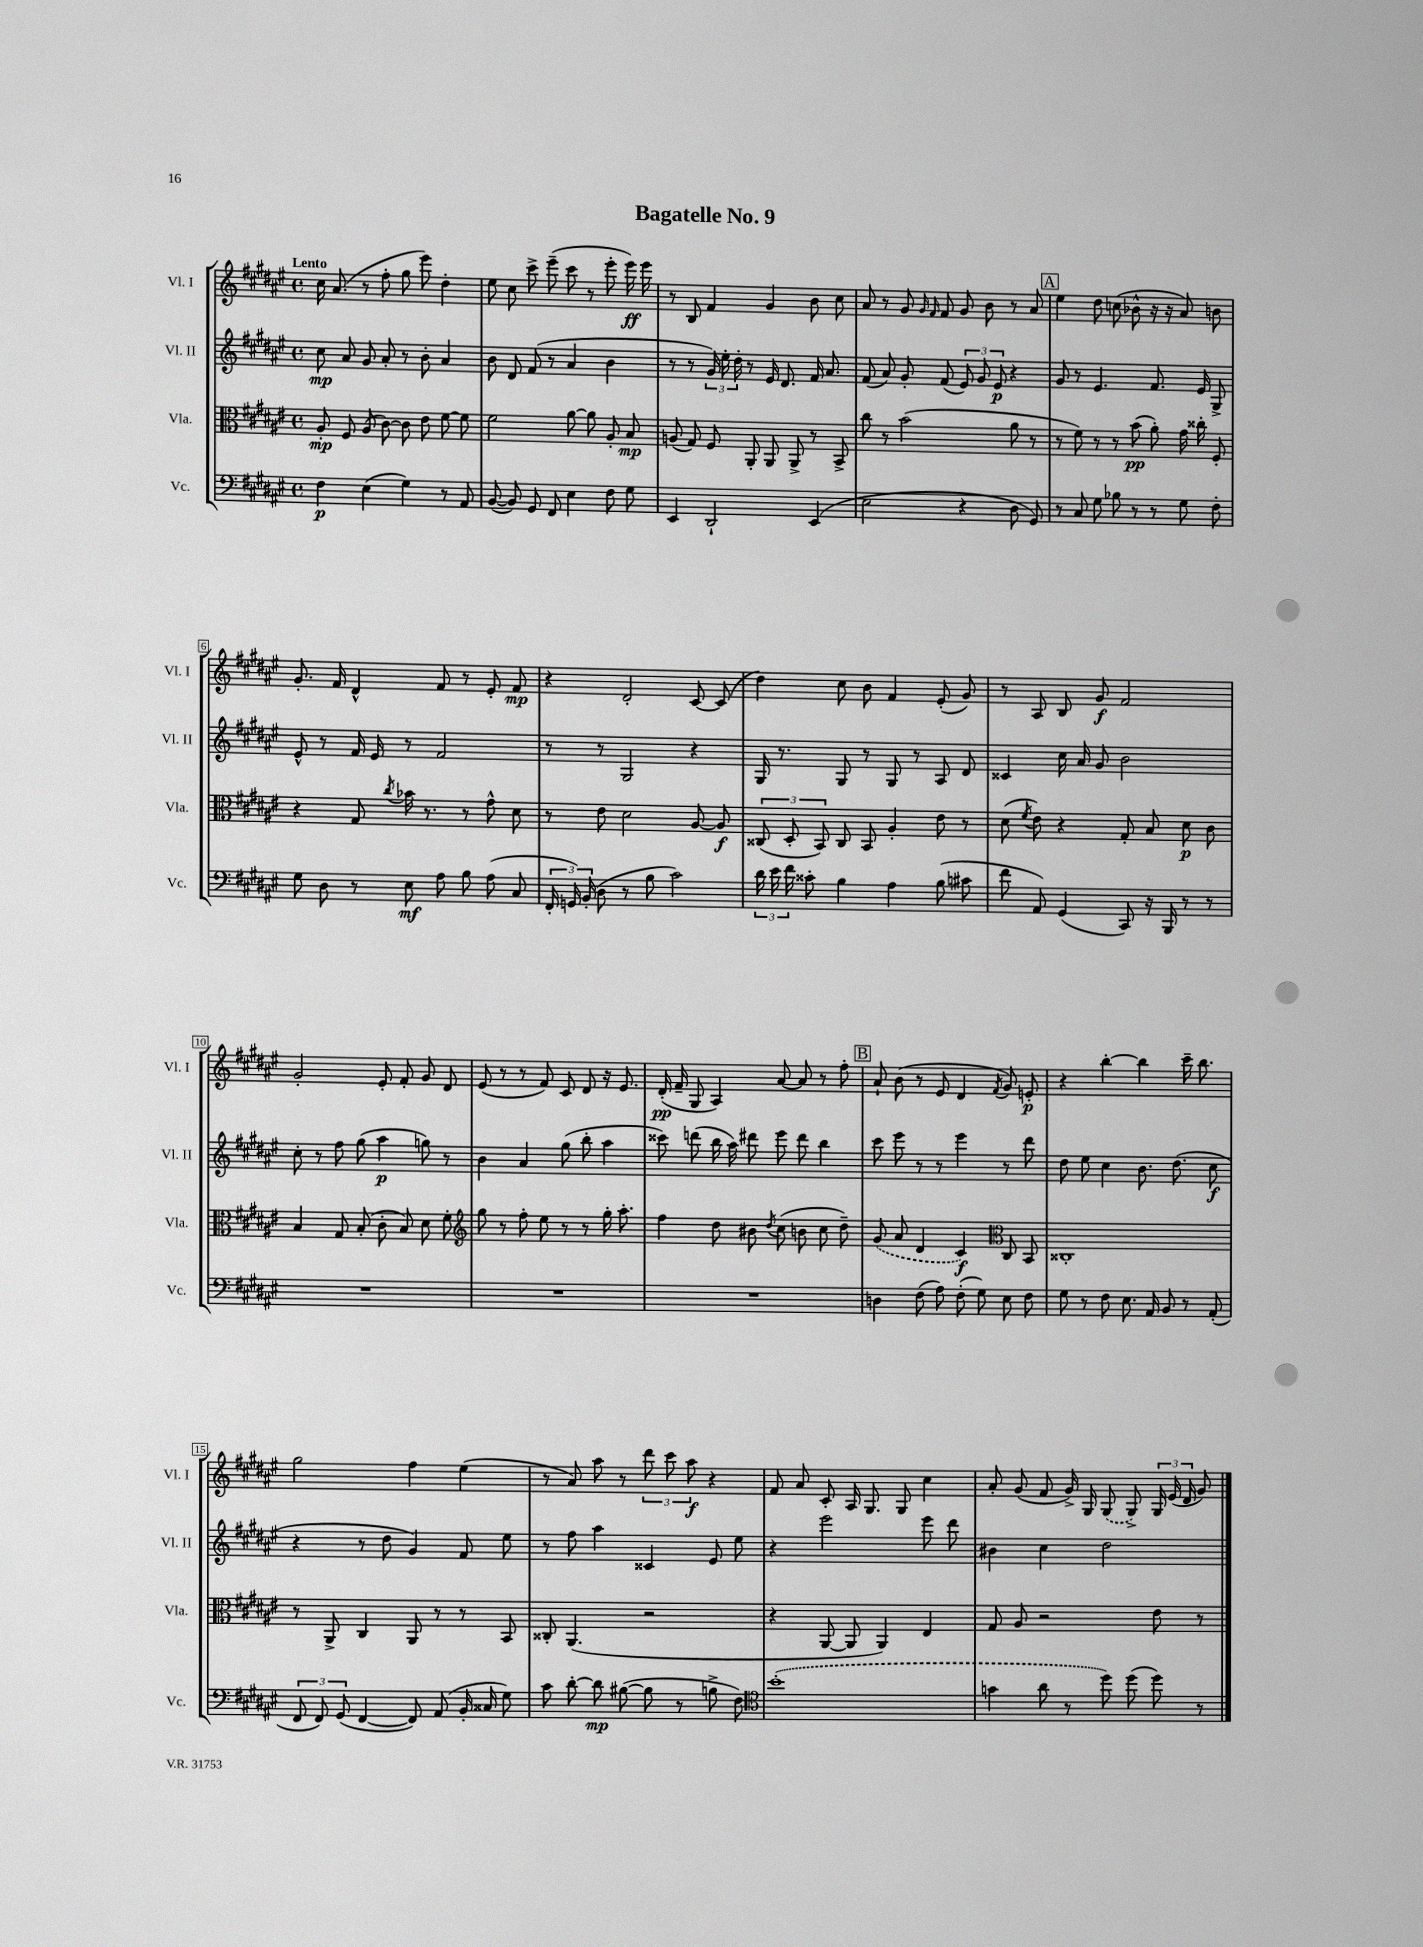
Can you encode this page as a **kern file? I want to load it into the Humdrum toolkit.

**kern	**kern	**kern	**kern
*staff4	*staff3	*staff2	*staff1
*clefF4	*clefC3	*clefG2	*clefG2
*k[f#c#g#d#a#e#]	*k[f#c#g#d#a#e#]	*k[f#c#g#d#a#e#]	*k[f#c#g#d#a#e#]
*M4/4	*M4/4	*M4/4	*M4/4
*met(c)	*met(c)	*met(c)	*met(c)
4F#\	8A#'/	8cc#\	16cc#\
.	.	.	(8.a#/
.	8F#/	8a#/	.
(4E#\	(8A#/	8g#/	8r
.	[8c#\)	8a#'/	8ff#'\
4G#\)	8c#\]	8r	8gg#\
.	8e#\	8b'\	8eee#\)
8r	[8f#\	4a#/	4dd#'\
8AA#/	8f#\]	.	.
=	=	=	=
([8BB/	2f#\	8b\	8ee#\
8BB/])	.	8d#/	8cc#\
8GG#/	.	(8f#/	8ccc#^\
8FF#/	.	8r	(8eee#~\
4E#\	[8a#\	4a#/	8ccc#\
.	8a#\]	.	8r
8F#\	8A#'/	4b\	8eee#'\
8G#\	8B/	.	16eee#\)
.	.	.	16eee#\
=	=	=	=
4EE#/	(8A/	8r	8r
.	8G#/)	8r	8B/
2DD#`/	8F#/	24g#/)	4f#/
.	.	24ee#'\	.
.	.	24dd#'\	.
.	8AA#'/	8r	.
.	8AA#/	16e#/	4g#/
.	.	8.d#/	.
.	8AA#^/	.	.
(4EE#/	8r	16f#/	8b\
.	.	8.a#/	.
.	8BB^/	.	8cc#\
=	=	=	=
2E#\	8cc#\	(8f#/	8a#/
.	8r	8a#/)	8r
.	(2b\	8g#'/	8g#/
.	.	.	16qqg#/
.	.	.	16qqf#/
.	.	(8f#/	8f#/
4r	.	12e#/)	8g#/
.	.	12g#/	.
.	.	.	8b\
.	.	12e#/	.
8D#\	8a#\	4r	8r
8GG#/)	8r	.	8a#/
=	=	=	=
8r	8r	8g#/	4ee#\
8C#/	8f#\)	8r	.
8G#\	8r	4.e#/	8dd#\
8B-\	8r	.	(8cc\
8r	(8b\	.	8b-^^\
8r	8a#'\)	8.f#/	16r
.	.	.	16r
8G#\	16g#\	.	8a#/)
.	16cc##'\	16e#/	.
8F#'\	8F#'/	8G#^/	8b\
=	=	=	=
8G#\	4r	8e#^^/	8.g#'/
8D#\	.	8r	.
.	.	.	16f#/
8r	8G#/	16f#/	4d#^^/
.	.	16e#/	.
.	8qcc#/	.	.
8E#\	16b-\	8r	.
.	8.r	.	.
8A#\	.	2f#/	8f#/
8B\	8r	.	8r
(8A#\	8g#^^\	.	8e#'/
8C#/	8d#\	.	8f#/
=	=	=	=
24FF#'/	8r	8r	4r
24GG/)	.	.	.
(24BB'/	.	.	.
8D#\	8e#\	8r	.
8r	2d#\	2G#/	2d#'/
8B\	.	.	.
2c#\)	.	.	.
.	[8A#/	4r	[8c#/
.	8A#/]	.	(8c#/]
=	=	=	=
24d#\	(12C##/	16G#/	4dd#\)
24e#\	.	.	.
.	.	8.r	.
24f#\	12D#'/	.	.
8c##'\	.	.	.
.	12BB/)	.	.
4B\	8C##/	8G#/	8cc#\
.	8BB/	8r	8b\
4A#\	4A#'/	8G#/	4f#/
.	.	8r	.
(8B\	8e#\	8A#/	(8e#'/
8c#\	8r	8d#/	8g#/)
=	=	=	=
8f#\	(8d#\	4c##/	8r
.	8qf#/	.	.
8AA#/)	8e#\)	.	8A#/
(4GG#/	4r	16cc#\	8B/
.	.	16a#/	.
.	.	8g#/	8g#/
8CC#/)	8G#'/	2b\	2f#/
16r	8B/	.	.
16BBB/	.	.	.
8r	8d#\	.	.
8r	8c#\	.	.
=	=	=	=
1r	4B/	8cc#'\	2g#'/
.	.	8r	.
.	8G#/	8ff#\	.
.	(8B'/	(8gg#\	.
.	8c#'\	4aa#\	8e#'/
.	8B/)	.	8f#'/
.	8d#\	8gg\)	8g#/
.	8f#'\	8r	8d#/
=	=	=	=
*	*clefG2	*	*
1r	8gg#\	4b\	(8e#/
.	8r	.	8r
.	8ff#'\	4a#/	8r
.	8ee#\	.	8f#/)
.	8r	(8gg#\	8c#/
.	8r	8bb'\	8d#/
.	16gg#'\	4aa#\	16r
.	8.aa#'\	.	8.e#/
=	=	=	=
1r	4ff#\	8ccc##\)	(16d#'/
.	.	.	16f#~/
.	.	(8ddd\	8G#/
.	8dd#\	16bb\	4A#/)
.	.	16aa#\)	.
.	8b#\	8ddd#\	.
.	8qdd#/	.	.
.	(8cc#\	8eee#\	[8a#/
.	8b\	8ddd#\	8a#/]
.	8cc#\	4bb\	8r
.	8dd#~\)	.	8ff#'\
=	=	=	=
4D\	(8g#/	8ccc#\	8a#`/
.	8a#/	8eee#\	(8b\
(8F#\	4d#/	8r	8r
8A#\)	.	8r	8e#/
(8F#'\	4c#/)	4eee#\	4d#/
8G#\)	.	.	.
*	*clefC3	*	*
.	.	.	8qf#/
8E#\	8C#/	8r	8g#/)
8F#\	8BB/	8ddd#\	8e'/
=	=	=	=
8G#\	1C##'	8dd#\	4r
8r	.	8ee#\	.
8F#\	.	4cc#\	[4bb'\
8.E#\	.	.	.
.	.	8.b\	4bb\]
16AA#/	.	.	.
8BB/	.	.	.
.	.	(8.dd#\	.
8r	.	.	16ccc#~\
.	.	.	8.bb\
(8AA#'/	.	8cc#\	.
=	=	=	=
12FF#/	8r	4r	2gg#\
12FF#/)	.	.	.
.	8AA#^/	.	.
(12GG#/	.	.	.
[4FF#/	4C#/	8r	.
.	.	8dd#\	.
8FF#/])	8AA#/	4g#/)	4ff#\
(8AA#/	8r	.	.
16BB'/	8r	8f#/	(4ee#\
16C##/	.	.	.
8G#\)	8BB/	8ee#\	.
=	=	=	=
8c#\	8C##'/	8r	8r
[8d#'\	(4.AA#/	8ff#\	8a#/)
8d#\]	.	4aa#\	8aa#\
([8B#\	.	.	8r
8B#\]	2r	4c##/	12ddd#\
.	.	.	12ccc#\
8r	.	.	.
.	.	.	12aa#\
8B^\	.	8e#/	4r
8F#\)	.	8ee#\	.
=	=	=	=
*clefC4	*	*	*
(1b'	4r	4r	8f#/
.	.	.	8a#/
.	[8AA#/	2eee#\	8c#'/
.	8AA#/]	.	16A#/
.	.	.	8.G#/
.	4AA#/)	.	.
.	.	.	8G#/
.	4E#/	8eee#\	4cc#\
.	.	8ddd#\	.
=	=	=	=
4g\	8G#/	4b#\	8a#'/
.	8A#/	.	(8g#/
8a#\	2r	4cc#\	8f#/
8r	.	.	16g#^/)
.	.	.	16G#/
8dd#\)	.	2dd#\	(8G#/
(8dd#\	.	.	8G#^/)
8dd#\)	8e#\	.	24G#/
.	.	.	(24e#/
.	.	.	24d#/
8r	8r	.	8g#/)
==	==	==	==
*-	*-	*-	*-
